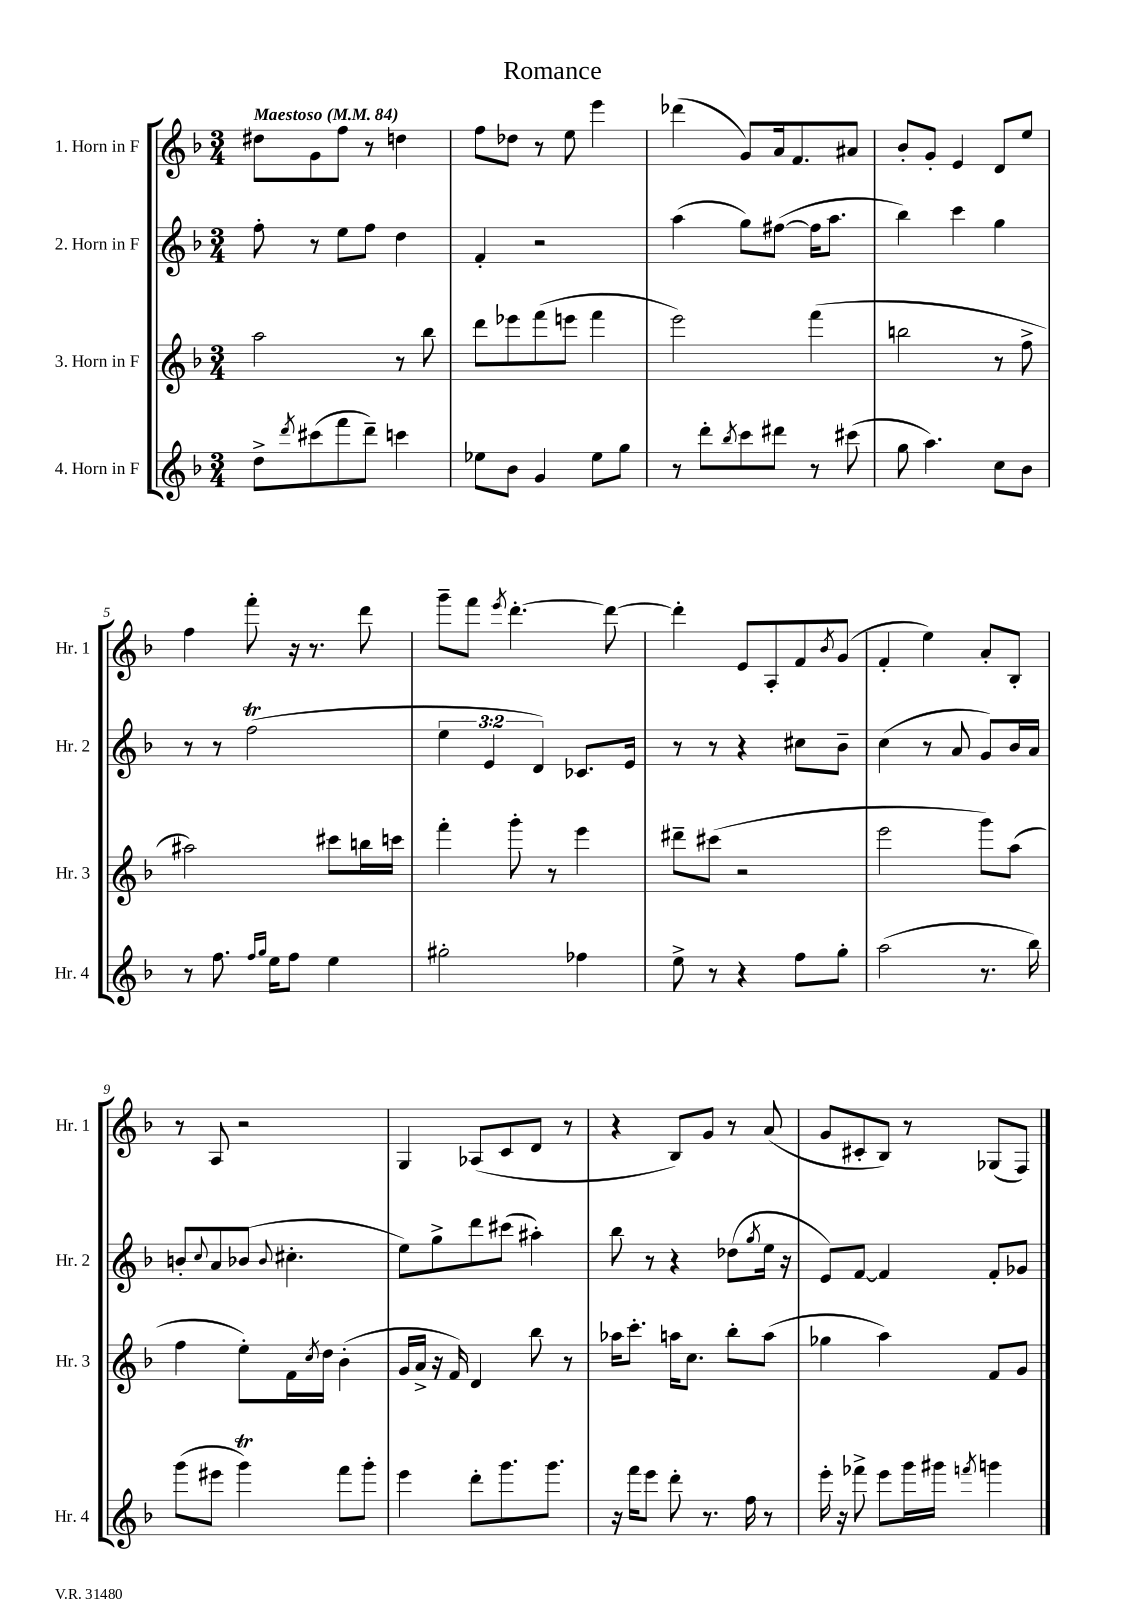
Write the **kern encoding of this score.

**kern	**kern	**kern	**kern
*staff4	*staff3	*staff2	*staff1
*clefG2	*clefG2	*clefG2	*clefG2
*k[b-]	*k[b-]	*k[b-]	*k[b-]
*M3/4	*M3/4	*M3/4	*M3/4
*MM84	*MM84	*MM84	*MM84
8dd^\L	2aa\	8ff'\	8dd#\L
8qddd/	.	.	.
(8ccc#\	.	8r	8g\
8fff\	.	8ee\L	8ff\J
8ddd~\J)	.	8ff\J	8r
4ccc\	8r	4dd\	4dd\
.	8bb-\	.	.
=	=	=	=
8ee-\L	8ddd\L	4f'/	8ff\L
8b-\J	8eee-\	.	8dd-\J
4g/	(8fff\	2r	8r
.	8eee\J	.	8ee\
8ee-\L	4fff\	.	4eee\
8gg\J	.	.	.
=	=	=	=
8r	2eee\)	(4aa\	(4ddd-\
8ddd'\L	.	.	.
8qbb-/	.	.	.
8ccc\	.	8gg\L)	8g/L)
8ddd#\J	.	([8ff#\J	16a/k
.	.	.	8.f/
8r	(4fff\	16ff#\]LK	.
.	.	8.aa\J	.
(8ccc#\	.	.	8a#/J
=	=	=	=
8gg\	2bb\	4bb-\)	8b-'/L
4.aa\)	.	.	8g'/J
.	.	4ccc\	4e/
8cc\L	8r	4gg\	8d/L
8b-\J	8ff^\	.	8ee/J
=	=	=	=
8r	2aa#\)	8r	4ff\
8.ff\	.	8r	.
.	.	(2ff\	8fff'\
16qqff/LL	.	.	.
16qqgg/JJ	.	.	.
16ee\LK	.	.	.
8ff\J	.	.	16r
.	.	.	8.r
4ee\	8ccc#\L	.	.
.	16bb\L	.	8ddd\
.	16ccc\JJ	.	.
=	=	=	=
2gg#'\	4fff'\	6ee\	8ggg~\L
.	.	.	8fff\J
.	.	6e/	.
.	.	.	8qeee/
.	8ggg'\	.	[4.ddd'\
.	.	6d/)	.
.	8r	.	.
4ff-\	4eee\	8.c-/L	.
.	.	.	8ddd\_
.	.	16e/Jk	.
=	=	=	=
8ee^\	8ddd#~\L	8r	4ddd'\]
8r	(8ccc#\J	8r	.
4r	2r	4r	8e/L
.	.	.	8A'/
8ff\L	.	8cc#\L	8f/
.	.	.	8qb-/
8gg'\J	.	8b-~\J	(8g/J
=	=	=	=
(2aa\	2eee\	(4cc\	4f'/
.	.	8r	4ee\)
.	.	8a/	.
8.r	8ggg\L)	8g/L)	8a'/L
.	(8aa\J	16b-/L	8B-'/J
16bb-\)	.	16a/JJ	.
=	=	=	=
(8ggg\L	4ff\	8b'/L	8r
.	.	8qqcc/	.
8eee#\J	.	8a/	8A/
4ggg\)	8ee'\L)	(8b-/J	2r
.	.	8qqb-/	.
.	16f\L	4.cc#'\	.
.	8qcc/	.	.
.	16dd\JJ	.	.
8fff\L	(4b-'\	.	.
8ggg'\J	.	.	.
=	=	=	=
4eee\	16g/LL	8ee\L)	4G/
.	16a^/JJ	.	.
.	16r	8gg^\	.
.	16f/)	.	.
8ddd'\L	4d/	8ddd\	(8A-/L
8.ggg\	.	(8ccc#\J	8c/
.	8bb-\	4aa#'\)	8d/J
8.ggg\J	.	.	.
.	8r	.	8r
=	=	=	=
16r	16aa-\LK	8bb-\	4r
16fff\LK	8.ccc'\J	.	.
8eee\J	.	8r	.
8ddd'\	16aa\LK	4r	8B-/L)
.	8.cc\J	.	.
8.r	.	.	8g/J
.	8bb-'\L	(8dd-\L	8r
16ff\	.	.	.
.	.	8qgg/	.
8r	(8aa\J	16ee\Jk	(8a/
.	.	16r	.
=	=	=	=
16eee'\	4gg-\	8e/L)	8g/L
16r	.	.	.
8fff-^\	.	[8f/J	8c#'/
8eee\L	4aa\)	4f/]	8B-/J)
16ggg\L	.	.	8r
16ggg#\JJ	.	.	.
8qfff/	.	.	.
4ggg\	8f/L	8f'/L	(8G-/L
.	8g/J	8g-/J	8F/J)
==	==	==	==
*-	*-	*-	*-
